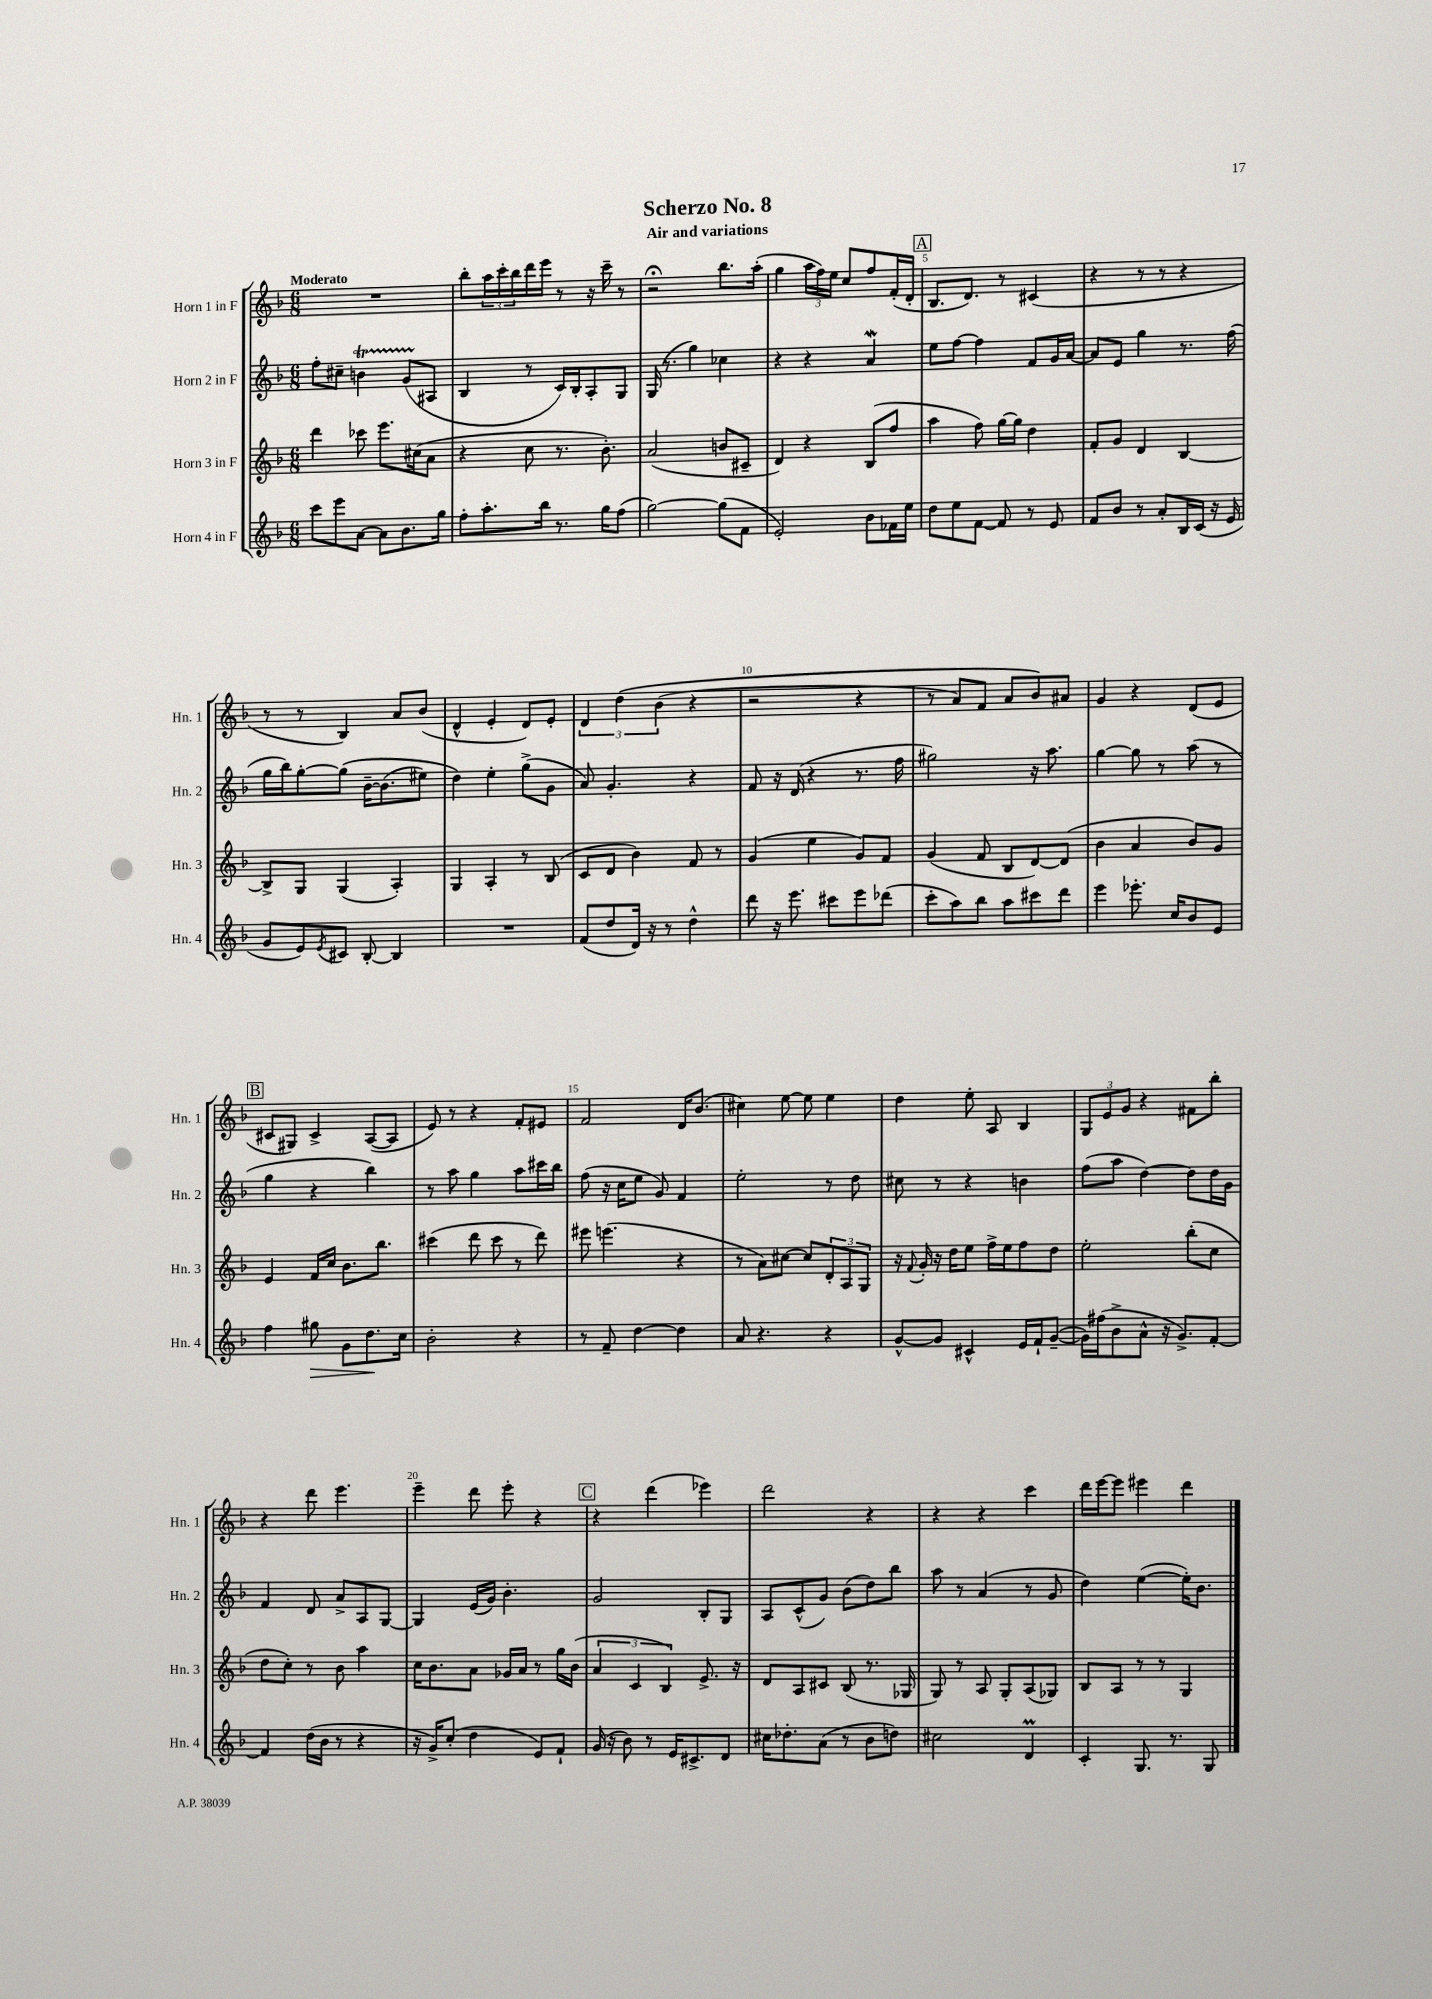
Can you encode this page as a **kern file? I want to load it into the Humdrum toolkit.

**kern	**dynam	**kern	**kern	**kern
*part4	*part4	*part3	*part2	*part1
*staff4	*staff4	*staff3	*staff2	*staff1
*I"Horn 4 in F	*	*I"Horn 3 in F	*I"Horn 2 in F	*I"Horn 1 in F
*I'Hn. 4	*	*I'Hn. 3	*I'Hn. 2	*I'Hn. 1
*clefG2	*	*clefG2	*clefG2	*clefG2
*k[b-]	*	*k[b-]	*k[b-]	*k[b-]
*M6/8	*	*M6/8	*M6/8	*M6/8
=1	=1	=1	=1	=1
!	!	!	!	!LO:TX:a:B:t=Moderato
8ccc\L	.	4ddd\	8ff'\L	2.r
8eee\	.	.	8cc#X~\J	.
[8a\J	.	8ccc-X\	4bnt\	.
8a\L]	.	8.eee\L	.	.
8.b-\	.	.	(8gTTT/L	.
.	.	(16cc#X\k	.	.
.	.	8a\J	8A#X/J	.
16gg\Jk	.	.	.	.
=2	=2	=2	=2	=2
8ff'\L	.	4r	4B-/	8bb-'\L
8.aa'\	.	.	.	24aa\L
.	.	.	.	24ccc'\
.	.	.	.	24bb-\
.	.	8cc\	8r	16ddd\
16bb-\Jk	.	.	.	16eee\JJ
8.r	.	8.r	16c/LL)	8r
.	.	.	16B-'/J	.
.	.	.	8A'/	16r
16gg\KL	.	8.b-'\)	.	16ccc~\
(8ff\J	.	.	8G/J	8r
=3	=3	=3	=3	=3
[2gg\)	.	(2a/	(16G/	2r;<
.	.	.	8.r	.
.	.	.	4gg\)	.
(8gg\L]	.	8bn/L	4cc-X\	8.bb-\L
8f\J	.	8c#X~/J	.	.
.	.	.	.	(16aa'\Jk
=4	=4	=4	=4	=4
2e'/)	.	4d/)	4r	4gg\
.	.	4r	4r	24aa\LL
.	.	.	.	24ff\)
.	.	.	.	24ee\JJ
.	.	.	.	8cc/L
8b-\L	.	(8B-/L	4aW/	8ff/
16f-X\L	.	8ff/J	.	(16f'/L
16ee\JJ	.	.	.	16d'/JJ
!!LO:REH:place=s1:t=A
=5	=5	=5	=5	=5
8dd\L	.	4aa\	8ee\L	8.B-/L
8ee\	.	.	[8ff\J	.
.	.	.	.	8.d/J)
[8f\J	.	8ff\)	4ff\]	.
8f/]	.	[16gg\LL	.	8r
.	.	16gg\JJ]	.	.
8r	.	4dd\	8f/L	(4c#X/
8e/	.	.	16g/L	.
.	.	.	[16a/JJ	.
=6	=6	=6	=6	=6
8f/L	.	8f'/L	8a/L]	4r
8b-/J	.	8g/J	8e/J	.
8r	.	4d/	4gg\	8r
8a'/L	.	.	.	8r
16B-/L	.	[4B-/	8.r	4r
(16c/JJ	.	.	.	.
16r	.	.	.	.
16e/	.	.	(16ff\	.
!!LO:LB:g=z
=7	=7	=7	=7	=7
8g/L	.	8B-^/L]	16gg\LL	8r
.	.	.	16bb-\J)	.
8e/)	.	8G/J	[8gg'\	8r
8qe/	.	.	.	.
8c#X/J	.	(4G/	(8gg\J]	4B-/)
[8B-'/	.	.	[16b-~\KL	.
.	.	.	(8.b-\]	.
4B-/]	.	4A'/)	.	8a/L
.	.	.	8ee#X\J)	(8b-/J
=8	=8	=8	=8	=8
2.r	.	4G/	4dd\)	4d^^/
.	.	4A'/	4ee'\	4e'/
.	.	8r	(8gg^\L	8d/L)
.	.	(8B-/	8g\J	8e'/J
=9	=9	=9	=9	=9
(8f/L	.	8c/L	8a/)	6d/
8dd/	.	8d/J	4.g'/	.
.	.	.	.	(6dd\
16d/Jk)	.	4b-\)	.	.
16r	.	.	.	.
.	.	.	.	(6b-\
8r	.	.	.	.
4dd^^\	.	8f/	4r	4r
.	.	8r	.	.
=10	=10	=10	=10	=10
8ddd\	.	(4g/	8f/	2r
16r	.	.	16r	.
8.eee\	.	.	(16d/	.
.	.	4ee\	4r	.
8ccc#X\L	.	.	.	.
8eee\	.	8g/L)	8.r	4r
(8ddd-X\J	.	8f/J	.	.
.	.	.	16ff\	.
=11	=11	=11	=11	=11
8ccc'\L	.	(4g/	2gg#X\)	8r
8aa\)	.	.	.	8a/L)
8bb-\J	.	8f/	.	8f/J
8aa\L	.	8B-/L	.	8a/L
8ccc#X\	.	[8d/)	16r	8b-/)
.	.	.	8.aa\	.
8ddd\J	.	(8d/J]	.	8a#X/J
=12	=12	=12	=12	=12
4eee\	.	4b-\	[4gg\	4g/
8.eee-X'\	.	4a/	8gg\]	4r
.	.	.	8r	.
16cc/KL	.	.	.	.
8b-/	.	8b-/L)	(8aa\	(8d/L
8e/J	.	8g/J	8r	8e/J
!!LO:LB:g=z
!!LO:REH:place=s1:t=B
=13	=13	=13	=13	=13
4ff\	.	4e/	4gg\	8c#X/L
.	.	.	.	8G#X/J)
!	!LO:HP:b	!	!	!
8gg#X\	>	16f/LL	4r	4c#^/
.	.	16cc/JJ	.	.
8g\L	.	8.b-\L	.	.
8.dd\	.	.	4bb-\)	([8A/L
.	.	8.bb-\J	.	.
.	.	.	.	8A/J]
16cc\Jk	]	.	.	.
=14	=14	=14	=14	=14
2b-'\	.	(4ccc#X\	8r	8e/)
.	.	.	8aa\	8r
.	.	8ddd\	4gg\	4r
.	.	8ccc#\	.	.
4r	.	8r	8aa\L	8f'/L
.	.	8ddd\)	16ccc#X\L	8e#X/J
.	.	.	16bb-\JJ	.
=15	=15	=15	=15	=15
8r	.	8eee#X\	(8ff\	2f/
8f~/	.	(4.eeen\	16r	.
.	.	.	16cc\KL	.
[4dd\	.	.	8ee\J	.
.	.	.	8g/)	.
4dd\]	.	4r	4f/	16d/KL
.	.	.	.	(8.b-/J
=16	=16	=16	=16	=16
8a/	.	8r	2ee'\	4cc#X\)
4.r	.	8a\L)	.	.
.	.	[8cc#X\J	.	[8ee\
.	.	8cc#/L]	.	8ee\]
4r	.	12d'/	8r	4ee\
.	.	12A/	.	.
.	.	.	8dd\	.
.	.	12G/J	.	.
=17	=17	=17	=17	=17
[8g^^/L	.	16r	8cc#X\	4dd\
.	.	8qqf/	.	.
.	.	16g'/	.	.
8g/J]	.	16r	8r	.
.	.	16dd\KL	.	.
4c#X^^/	.	8ee\J	4r	8ee'\
.	.	16ff^\LL	.	8A/
.	.	16ee\J	.	.
16e/LL	.	8ff\	4bn\	4B-/
16f`/J	.	.	.	.
([8g~/J	.	8dd\J	.	.
=18	=18	=18	=18	=18
16g\LL])	.	2ee'\	(8ff\L	12G/L
(16ff#X\J	.	.	.	.
.	.	.	.	12e/
8b-^\	.	.	8aa\J	.
.	.	.	.	12g/J
8a^^\J	.	.	[4dd\)	4r
16r	.	.	.	.
8.g^/L)	.	.	.	.
.	.	(8bb-'\L	8dd\L]	8f#X\L
[8f'/J	.	8cc\J	16dd\L	8bb-'\J
.	.	.	16g\JJ	.
!!LO:LB:g=z
=19	=19	=19	=19	=19
4f/]	.	8dd\L	4f/	4r
.	.	8cc'\J)	.	.
(16dd\LL	.	8r	8d/	8ddd\
16b-\JJ	.	.	.	.
8r	.	8b-\	8a^/L	4.eee\
4r	.	4aa\	8A/	.
.	.	.	[8G/J	.
=20	=20	=20	=20	=20
16r	.	16cc\KL	4G/]	4eee~\
16g^/KL)	.	8.b-\	.	.
(8cc'/J	.	.	.	.
4dd\	.	8a\J	(16e/LL	8ddd\
.	.	.	16g/JJ)	.
.	.	16g-X/LL	4.b-'\	8eee'\
.	.	16a/JJ	.	.
8e/L)	.	8r	.	4r
8f`/J	.	16gg\LL	.	.
.	.	(16b-\JJ	.	.
!!LO:REH:place=s1:t=C
=21	=21	=21	=21	=21
(16g/	.	6a/	2g/	4r
16r	.	.	.	.
8b-\)	.	.	.	.
.	.	6c/	.	.
8r	.	.	.	(4ddd\
.	.	6B-/)	.	.
16e/KL	.	.	.	.
8.c#X^/	.	.	.	.
.	.	8.e^/	8B-'/L	4eee-X\)
8d/J	.	.	8G/J	.
.	.	16r	.	.
=22	=22	=22	=22	=22
16cc#X\KL	.	8d/L	8A/L	2ddd\
8.dd-X'\	.	.	.	.
.	.	8A/	(8c^^/	.
(8a\J	.	8c#X/J	8g/J)	.
8r	.	(8B-/	(8b-\L	.
8b-\L	.	8.r	8dd\)	4r
8ddn\J)	.	.	8bb-\J	.
.	.	16G-X/	.	.
=23	=23	=23	=23	=23
2cc#X\	.	8G/)	8aa\	4r
.	.	8r	8r	.
.	.	8A/	(4a/	4r
.	.	8G'/L	.	.
4dM/	.	(8A/	8r	4ccc\
.	.	8G-X/J)	8g/	.
=24	=24	=24	=24	=24
4c'/	.	8B-/L	4dd\)	16ddd\LL
.	.	.	.	[16eee\J
.	.	8A/J	.	8eee\J]
8.G/	.	8r	([4ee\	4eee#X\
.	.	8r	.	.
8.r	.	.	.	.
.	.	4G/	16ee'\KL])	4ddd\
.	.	.	8.b-\J	.
8G/	.	.	.	.
==	==	==	==	==
*-	*-	*-	*-	*-
